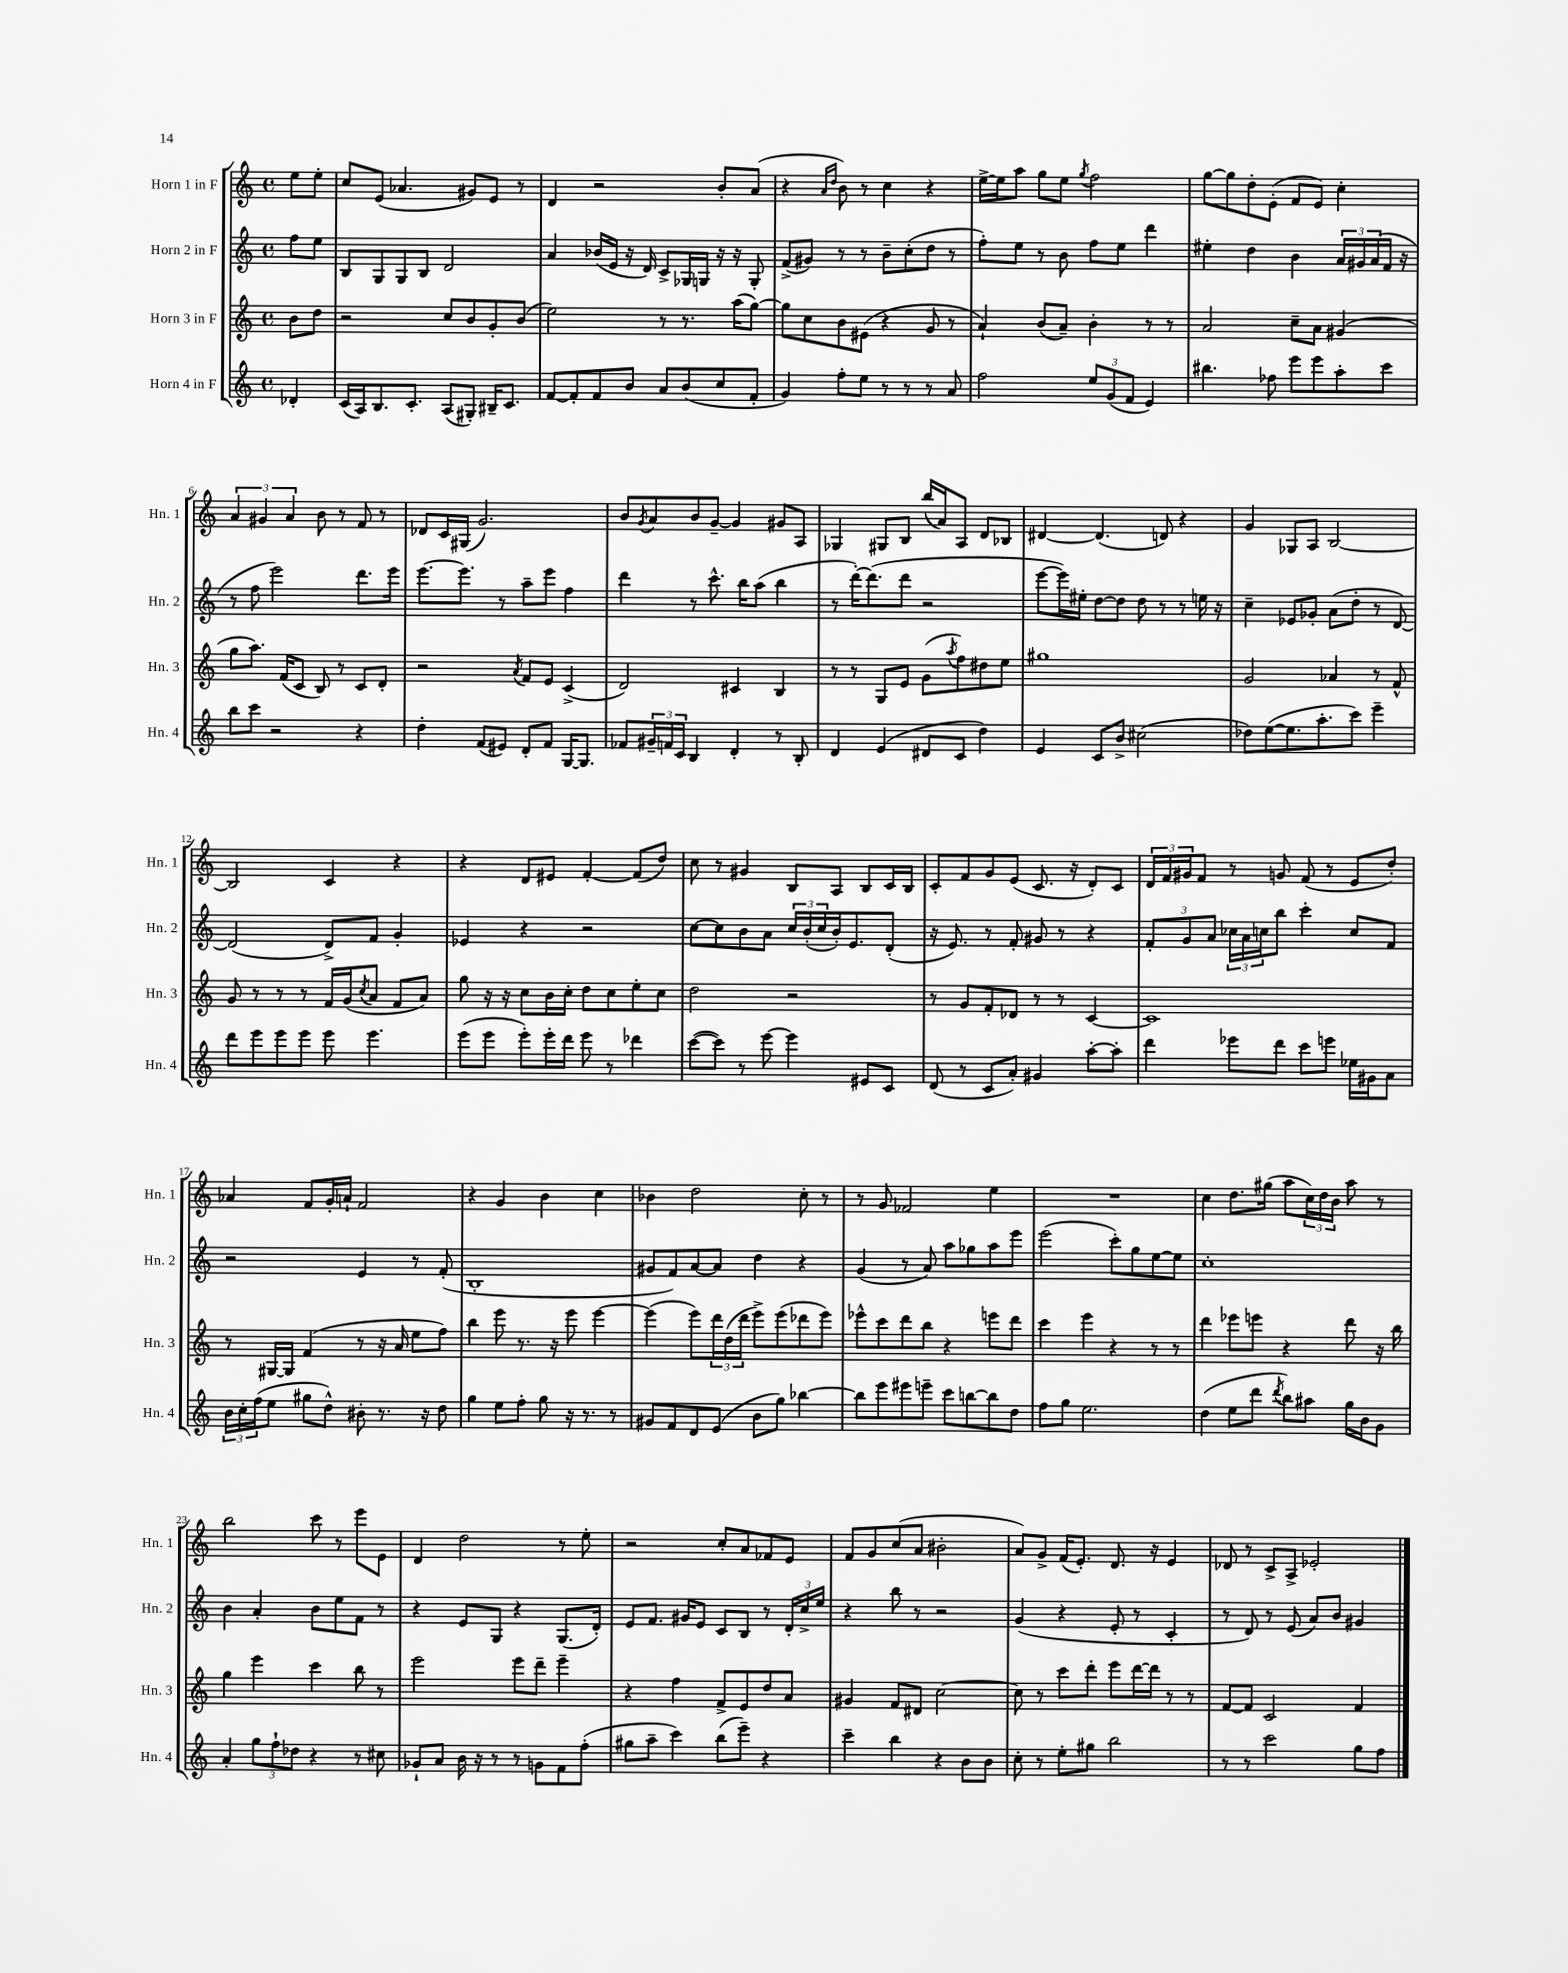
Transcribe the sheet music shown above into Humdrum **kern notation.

**kern	**kern	**kern	**kern
*staff4	*staff3	*staff2	*staff1
*clefG2	*clefG2	*clefG2	*clefG2
*k[]	*k[]	*k[]	*k[]
*M4/4	*M4/4	*M4/4	*M4/4
*met(c)	*met(c)	*met(c)	*met(c)
4d-'	8b	8ff	8ee
.	8dd	8ee	8ee'
=	=	=	=
(16c	2r	8B	8cc
16A)	.	.	.
8.B	.	8G	(8e
.	.	8G	4.a-
8.c'	.	.	.
.	.	8B	.
(8A	8cc	2d	.
8G#')	8b	.	8g#)
16B#~	8g'	.	8e
8.c	.	.	.
.	(8b	.	8r
=	=	=	=
[8f	2ee)	4a	4d
8f']	.	.	.
8f	.	(16b-	2r
.	.	16e	.
8b	.	16r	.
.	.	16d)	.
8a	8r	8c^	.
(8b	8.r	16G-	.
.	.	16G	.
8cc	.	16r	8b'
.	(16aa	16r	.
8f'	[8gg)	8G'	(8a
=	=	=	=
4g)	8gg]	(8f^	4r
.	8cc	8g#)	.
.	.	.	16qqa
.	.	.	16qqdd
8ff'	8b	8r	8b)
8ee	(8e#	8r	8r
8r	4r	8b~	4cc
8r	.	(8cc'	.
8r	8g	8dd	4r
8a	8r	8r	.
=	=	=	=
2ff	4a`)	8ff')	[16ee^
.	.	.	16ee]
.	.	8ee	8aa
.	(8b	8r	8gg
.	8a~)	8b	8ee
.	.	.	8qgg
12ee	4b'	8ff	2ff
(12g	.	.	.
.	.	8ee	.
12f	.	.	.
4e)	8r	4ddd	.
.	8r	.	.
=	=	=	=
4.bb#	2a	4ee#'	[8gg
.	.	.	8gg]
.	.	4dd	8dd'
8ff-	.	.	(8e'
8eee	8cc~	4b	8f
8eee	8a	.	8e)
8aa'	(4g#	24a	4cc'
.	.	24g#	.
.	.	(24a	.
8ccc	.	16f	.
.	.	16r	.
=	=	=	=
8bb	8gg	8r	6a
8ccc	8.aa)	8ff	.
.	.	.	6g#
2r	.	2eee)	.
.	(16f	.	.
.	.	.	6a
.	8c	.	.
.	8B)	.	8b
.	8r	.	8r
4r	8c	8.ddd	8f
.	8d'	.	8r
.	.	16eee	.
=	=	=	=
4dd'	2r	[8.eee	8d-
.	.	.	16c
.	.	8.eee]	(16G#
(8f	.	.	2.g)
8e#)	.	8r	.
.	8qa	.	.
8d'	8f	8aa~	.
8f	8e	8eee	.
[16G	(4c^	4ff	.
8.G]	.	.	.
=	=	=	=
8f-	2d)	4ddd	8b
.	.	.	8qg
24g#~	.	.	8a
24f	.	.	.
24c	.	.	.
4B	.	8r	8b
.	.	8.ccc^^	[8g~
4d'	4c#	.	4g]
.	.	16bb	.
.	.	(8aa	.
8r	4B	4bb	8g#
8B'	.	.	8A
=	=	=	=
4d	8r	8r	4G-
.	8r	[16ddd')	.
.	.	(8.ddd]	.
(4e	8G	.	8G#
.	8e	8ddd	8B
8d#	(8g	2r	(16bb
.	.	.	16a)
.	8qaa	.	.
8c	8ff)	.	8A
4dd)	8dd#	.	8d
.	8ee	.	8B-
=	=	=	=
4e	1gg#	[8eee	[4d#
.	.	16eee])	.
.	.	16ee#'	.
8c	.	[8dd	(4.d#]
8b^	.	8dd]	.
(2cc#	.	8dd	.
.	.	8r	8d)
.	.	8r	4r
.	.	16ee	.
.	.	16r	.
=	=	=	=
8dd-)	2g	4cc~	4g
([8ee	.	.	.
8.ee]	.	8e-	8G-
.	.	8g-'	8A
8.aa'	.	.	.
.	4a-	(8a	[2B
8ccc)	.	8dd'	.
4eee~	8r	8r	.
.	8f^^	[8d)	.
=	=	=	=
8ddd	8g	(2d]	2B]
8eee	8r	.	.
8eee	8r	.	.
8eee	8r	.	.
8eee	16f	8d^)	4c
.	(16g	.	.
.	8qcc	.	.
4.eee	8a	8f	.
.	8f	4g'	4r
.	8a)	.	.
=	=	=	=
(8eee	8gg	4e-	4r
8eee	16r	.	.
.	16r	.	.
8eee')	8cc	4r	8d
16eee'	16b	.	8e#
16ddd	16cc'	.	.
8eee	8dd	2r	[4f'
8r	8cc	.	.
4ddd-	8ee'	.	(8f]
.	8cc	.	8dd)
=	=	=	=
([8ccc	2dd	[8cc	8cc
8ccc])	.	8cc]	8r
8r	.	8b	4g#
[8eee	.	8a	.
4eee]	2r	24cc	8B
.	.	(24b'	.
.	.	24cc	.
.	.	16b')	8A
.	.	8.e	.
8e#	.	.	8B
8c	.	(8d'	16c
.	.	.	16B
=	=	=	=
(8d	8r	16r	8c'
.	.	8.e)	.
8r	8g	.	8f
8c	8f'	8r	8g
8a')	8d-	8f'	(8e
4g#	8r	8g#	8.c
.	8r	8r	.
.	.	.	16r
[8aa'	[4c	4r	8d')
8aa']	.	.	8c
=	=	=	=
4ddd	1c]	12f'	24d
.	.	.	24f
.	.	12g	24g#
.	.	.	8f
.	.	12a	.
8eee-	.	24cc-	8r
.	.	24a	.
.	.	24cc	.
8ddd	.	8bb	8g
8ccc	.	4ccc'	(8f
8eee	.	.	8r
16ee-	.	8cc	8e
16g#	.	.	.
8a	.	8f	8dd')
=	=	=	=
24b	8r	2r	4a-
24cc'	.	.	.
(24ff	.	.	.
8ee	[16G#	.	.
.	16G#]	.	.
8gg#	(4f	.	8f
8dd^^)	.	.	16g'
.	.	.	16a`
8b#'	8r	4e	2f
8.r	16r	.	.
.	16a	.	.
.	8ee	8r	.
16r	.	.	.
8dd	8ff)	(8f'	.
=	=	=	=
4gg	4bb	1B'	4r
8ee	8eee	.	4g
8ff'	8.r	.	.
8gg	.	.	4b
.	16r	.	.
16r	8eee	.	.
8.r	.	.	.
.	[4eee	.	4cc
8r	.	.	.
=	=	=	=
8g#	(4eee]	8g#	4b-
8f	.	8f)	.
8d	8eee)	[8a	2dd
(8e	24ddd	8a]	.
.	(24dd	.	.
.	24ddd	.	.
8b	8eee^)	4dd	.
8gg)	(8eee	.	.
[4bb-	8ddd-	4r	8cc'
.	8eee)	.	8r
=	=	=	=
8bb-]	8eee-^^	(4g	8r
8eee	8ccc	.	8g
8eee#	8ddd	8r	2f-
8eee~	8bb	8a)	.
8ccc	4r	8aa	.
[8bb	.	8gg-	.
8bb]	8eee	8aa	4ee
8dd	8ddd	8eee	.
=	=	=	=
8ff	4ccc	(2eee	1r
8gg	.	.	.
2.ee	4eee	.	.
.	4r	8ccc')	.
.	.	8gg	.
.	8r	[8ee	.
.	8r	8ee]	.
=	=	=	=
(4dd	4ddd	1cc'	4cc
8ee	8eee-	.	8.dd
8ddd	8eee	.	.
.	.	.	(16gg#
8qddd	.	.	.
8bb)	4r	.	8aa
8aa#	.	.	24cc)
.	.	.	24dd
.	.	.	24b
16gg	8ddd	.	8aa
16b	.	.	.
8g	16r	.	8r
.	16bb	.	.
=	=	=	=
4a'	4gg	4b	2bb
12gg	4eee	4a'	.
12ff`	.	.	.
12dd-	.	.	.
4r	4ccc	8b	8ccc
.	.	8ee	8r
8r	8bb	8f	8eee
8cc#	8r	8r	8e
=	=	=	=
8g-`	2eee	4r	4d
8a	.	.	.
16b	.	8e	2dd
16r	.	.	.
8r	.	8G	.
8r	8eee	4r	.
8g	8ddd~	.	.
8f	4eee~	(8.G	8r
(8ff'	.	.	8ee'
.	.	16d')	.
=	=	=	=
8gg#	4r	8e	2r
8aa~	.	8.f	.
4ccc)	4ff	.	.
.	.	16g#	.
.	.	8e	.
(8bb	8f^	8c	8cc'
8eee~)	8e	8B	8a
4r	8dd	8r	8f-
.	8a	24d'	8e
.	.	24cc^	.
.	.	24ee	.
=	=	=	=
4ccc~	4g#	4r	8f
.	.	.	8g
4bb	8f	8bb	(8cc
.	8d#	8r	8a
4r	[2cc	2r	2b#'
8b	.	.	.
8b	.	.	.
=	=	=	=
8cc'	8cc]	(4g	8a)
8r	8r	.	8g^
8ee'	8ccc	4r	(16f
.	.	.	8.e')
8gg#	8ddd'	.	.
2bb	8eee	8e'	8.d
.	[16ddd	8r	.
.	16ddd]	.	16r
.	8r	4c'	4e
.	8r	.	.
=	=	=	=
8r	[8f	8r	8d-
8r	8f]	8d)	8r
2ccc	2c	8r	8c^
.	.	(8e	8A^
.	.	8a)	2e-'
.	.	8b	.
8gg	4f	4g#	.
8ff	.	.	.
==	==	==	==
*-	*-	*-	*-
